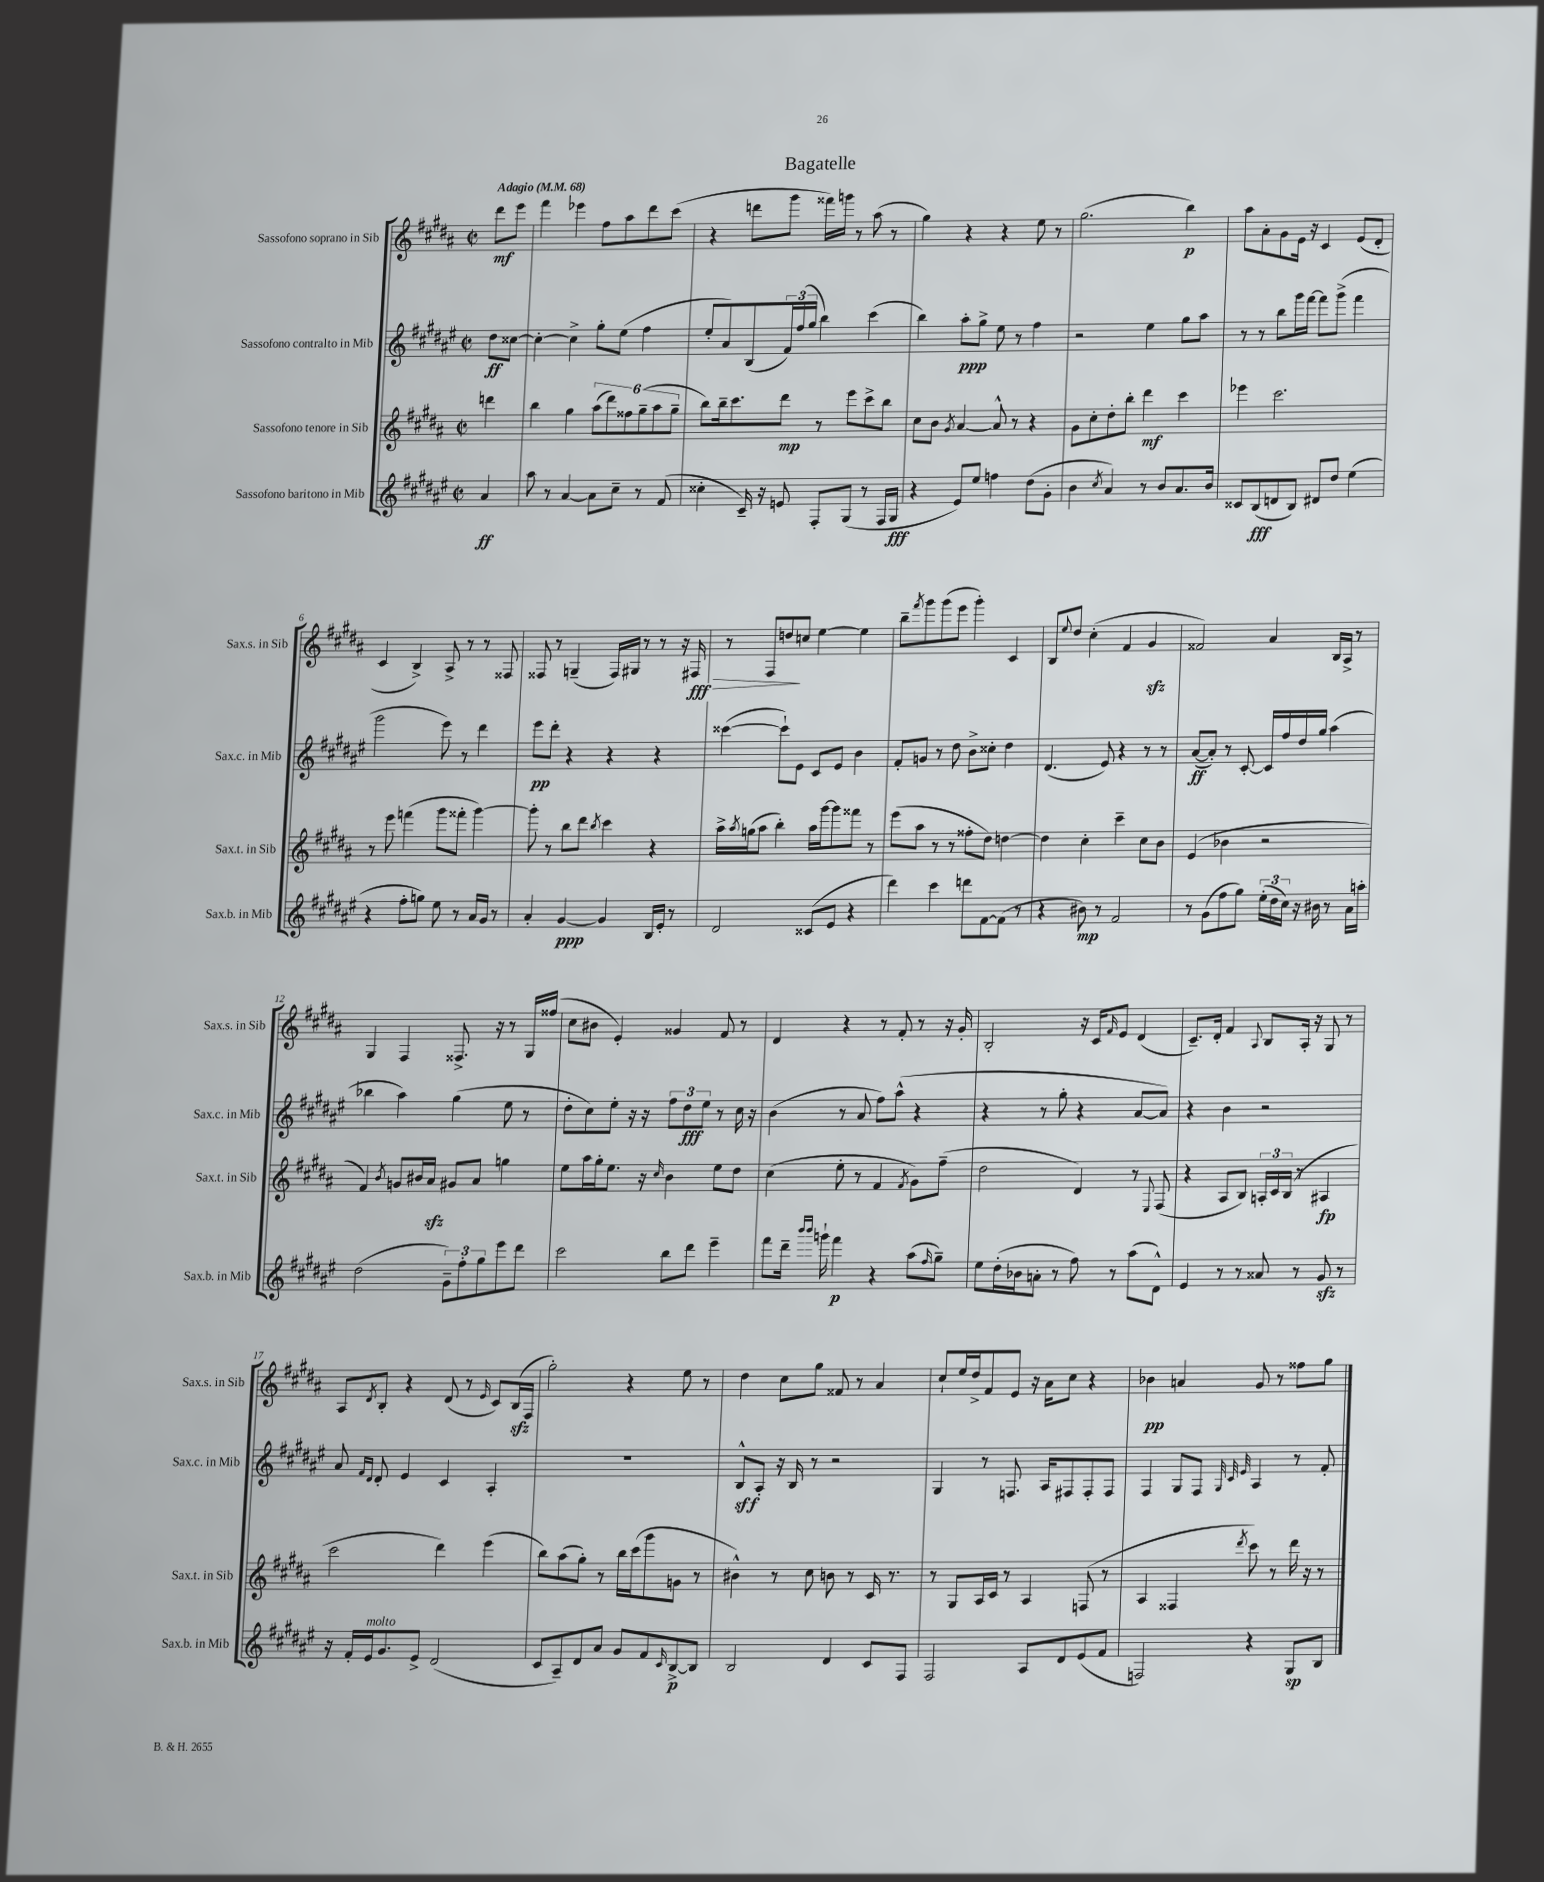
\header { title = "Bagatelle" }
<<
\new StaffGroup <<
\new Staff = "s0" \with { instrumentName = "Sassofono soprano in Sib" shortInstrumentName = "Sax.s. in Sib" } {
    \clef treble \key b \major \defaultTimeSignature \time 2/2 \partial 4 \tempo "Adagio" 4 = 68
    dis'''8\mf e'''8 |
    fis'''4 ees'''4 fis''8 ais''8 dis'''8 cis'''8( |
    r4 d'''8 gis'''8 fisis'''16) g'''16 r8 ais''8( r8 |
    gis''4) r4 r4 e''8 r8 |
    gis''2.( b''4\p) |
    ais''8 ais'8-. gis'8 e'16 r16 cis'4 e'8( dis'8-. |
    cis'4 b4->) ais8-> r8 r8 fisis8 |
    fisis8 r8 g4--( fisis16) gis16 r8 r8 r16 fis16\fff\> |
    r8 fis8 d''8\! c''8 e''4~ e''4 |
    b''8-- \acciaccatura { fis'''8 } gis'''8 gis'''8( e'''8 gis'''4-.) cis'4 |
    b8 \appoggiatura { e''8 } dis''8 cis''4-.( fis'4 gis'4\sfz |
    fisis'2) ais'4 b16 ais16-> r8 |
    gis4 fis4 fisis8.-> r16 r8 gis16 fisis''16( |
    cis''8 bis'8 e'4-.) gisis'4 fis'8 r8 |
    dis'4 r4 r8 fis'8-. r8 r16 gis'16-. |
    b2-. r16 cis'16 \grace { fis'16 } e'8 dis'4( |
    cis'8.--) dis'16-. fis'4 \appoggiatura { ais8 } b8 ais16-. r16 gis8 r8 |
    ais8 \acciaccatura { dis'8 } b8-. r4 dis'8( r8 \grace { e'16 } cis'8) b16\sfz( fis16 |
    gis''2-.) r4 e''8 r8 |
    dis''4 cis''8 gis''8 fisis'8 r8 ais'4 |
    cis''8-! e''16 dis''16-> fis'8 e'8 r16 ais'16 cis''8 r4 |
    bes'4\pp a'4 gis'8 r8 fisis''8 gis''8 \bar "|." |
}
\new Staff = "s1" \with { instrumentName = "Sassofono contralto in Mib" shortInstrumentName = "Sax.c. in Mib" } {
    \clef treble \key fis \major \defaultTimeSignature \time 2/2 \partial 4
    dis''8\ff cisis''8~ |
    cisis''4~-. cisis''4-> gis''8-. eis''8( fis''4 |
    eis''8-. ais'8) b8( \tuplet 3/2 { fis'16) fis''16( gis''16 } b''4) cis'''4( |
    b''4) ais''8-.\ppp gis''8-> eis''8 r8 fis''4 |
    r2 eis''4 gis''8 ais''8 |
    r8 r8 b''8 gis'''16 fis'''16~ fis'''8 gis'''8->( fis'''4 |
    gis'''2 eis'''8) r8 dis'''4 |
    eis'''8\pp dis'''8-. r4 r4 r4 |
    cisis'''4~( cisis'''8-!) eis'8 cis'8 eis'8 b'4 |
    fis'8-. g'8 r8 dis''8 b'8-> cisis''8-. dis''4 |
    dis'4.( eis'8) r4 r8 r8 |
    ais'8~\ff( ais'8-.) r8 cis'8~-. cis'16 fis''16 dis''16 gis''16 ais''4( |
    bes''4 ais''4) gis''4( eis''8 r8 |
    dis''8-. cis''8) eis''8-. r16 r16 \tuplet 3/2 { fis''8 dis''8\fff eis''8 } r8 cis''16 r16 |
    b'4( r8 ais'8 fis''8) ais''8-^( r4 |
    r4 r8 gis''8-. r4 ais'8~ ais'8) |
    r4 b'4 r2 |
    ais'8 \grace { fis'16 dis'16 } dis'8-. eis'4 cis'4 ais4-. |
    R1 |
    b8-^\sff ais8-. r16 b16 r8 r2 |
    gis4 r8 f8. ais16 fis8 fis8-. fis8 |
    fis4 gis8 fis8 \grace { gis32 cis'32 eis'32 } ais4 r8 fis'8-. \bar "|." |
}
\new Staff = "s2" \with { instrumentName = "Sassofono tenore in Sib" shortInstrumentName = "Sax.t. in Sib" } {
    \clef treble \key b \major \defaultTimeSignature \time 2/2 \partial 4
    d'''4 |
    b''4 gis''4 \tuplet 6/4 { ais''8( dis'''8) fisis''8 gis''8--( ais''8 gis''8-- } |
    b''8) b''16-- cis'''8. dis'''8\mp r8 e'''8 cis'''8-> b''8 |
    cis''8 b'8 \acciaccatura { gis'8 } ais'4~ ais'8-^ r8 r4 |
    gis'8 cis''8-. dis''8-. b''8-. dis'''4\mf cis'''4 |
    ees'''4 cis'''2. |
    r8 e'''8 f'''4( gis'''8 fisis'''8-. gis'''4~) |
    gis'''8-. r8 b''8 dis'''8 \acciaccatura { b''8 } cis'''4 r4 |
    ais''16-> \acciaccatura { ais''8 } g''16( ais''8 b''4-.) ais''16 gis'''16~ gis'''8 fisis'''8 r8 |
    e'''8( ais''8 r8 r8 fisis''8-. dis''8) d''4~ |
    d''4 cis''4-. cis'''4-- cis''8 b'8 |
    e'4( bes'4 r2 |
    fis'4) \acciaccatura { b'8 } g'8 bis'16 ais'16\sfz gis'8 ais'8 g''4 |
    e''8 ais''16 gis''16-. e''8. r16 \grace { cis''16 } b'4 e''8 dis''8 |
    cis''4( e''8-. r8 fis'4 \acciaccatura { fis'8 } gis'8) fis''8--( |
    dis''2 dis'4) r8 \appoggiatura { e8 } fis8( |
    r4 ais8 b8) \tuplet 3/2 { a16-. cis'16 b16( } r8 ais4\fp |
    cis'''2 dis'''4) e'''4( |
    b''8) ais''8( gis''8-.) r8 b''16 cis'''16( gis'''8 g'8 r8 |
    bis'4-^) r8 cis''8 b'8 r8 cis'16 r8. |
    r8 gis8 ais16 cis'16 r8 ais4 f8( r8 |
    ais4 fisis4 \acciaccatura { dis'''8 } cis'''8) r8 dis'''16 r16 r8 \bar "|." |
}
\new Staff = "s3" \with { instrumentName = "Sassofono baritono in Mib" shortInstrumentName = "Sax.b. in Mib" } {
    \clef treble \key fis \major \defaultTimeSignature \time 2/2 \partial 4
    ais'4\ff |
    ais''8 r8 ais'4~ ais'8 cis''8-- r8 fis'8( |
    cisis''4-. cis'16--) r16 e'8 fis8-. gis8( r8 fis16 gis16\fff |
    r4 eis'8) eis''8 f''4 dis''8( gis'8-. |
    b'4 \acciaccatura { cis''8 } ais'4) r8 b'8 ais'8. b'16 |
    cisis'8 b8\fff( d'8 b8) dis'8 dis''8 eis''4( |
    r4 fis''8-. g''8) eis''8 r8 ais'16 gis'16 r8 |
    ais'4-. gis'4~\ppp gis'4 b16 eis'16-. r8 |
    dis'2 cisis'8( eis'8 r4 |
    dis'''4) cis'''4 d'''8 fis'8~ fis'8( r8 |
    r4 bis'8\mp) r8 fis'2 |
    r8 gis'8( fis''8 gis''8) \tuplet 3/2 { eis''16-.( dis''16 cis''16) } r16 bis'16 r8 ais'16 a''16-. |
    dis''2( \tuplet 3/2 { gis'8--) fis''8-. gis''8 } eis'''8 dis'''8 |
    cis'''2 b''8 dis'''8 eis'''4-- |
    fis'''8 dis'''16-- \grace { b'''16 b'''16 } g'''16-! fis'''4\p r4 ais''8( \grace { fis''16 } gis''8--) |
    eis''8 dis''16-.( bes'16 a'8-. r8 fis''8) r8 ais''8( dis'8-^) |
    eis'4 r8 r8 aisis'8 r8 gis'8\sfz r8 |
    r16 fis'16-. eis'16^\markup { \italic "molto" } gis'8. eis'8-> dis'2( |
    cis'8 ais8--) dis'8 ais'8 gis'8 fis'8 \grace { cis'16 } b8~->\p b8 |
    b2 dis'4 cis'8 fis8 |
    fis2 ais8 dis'8 eis'8( fis'8 |
    f2) r4 gis8\sp b8 \bar "|." |
}
>>
>>
